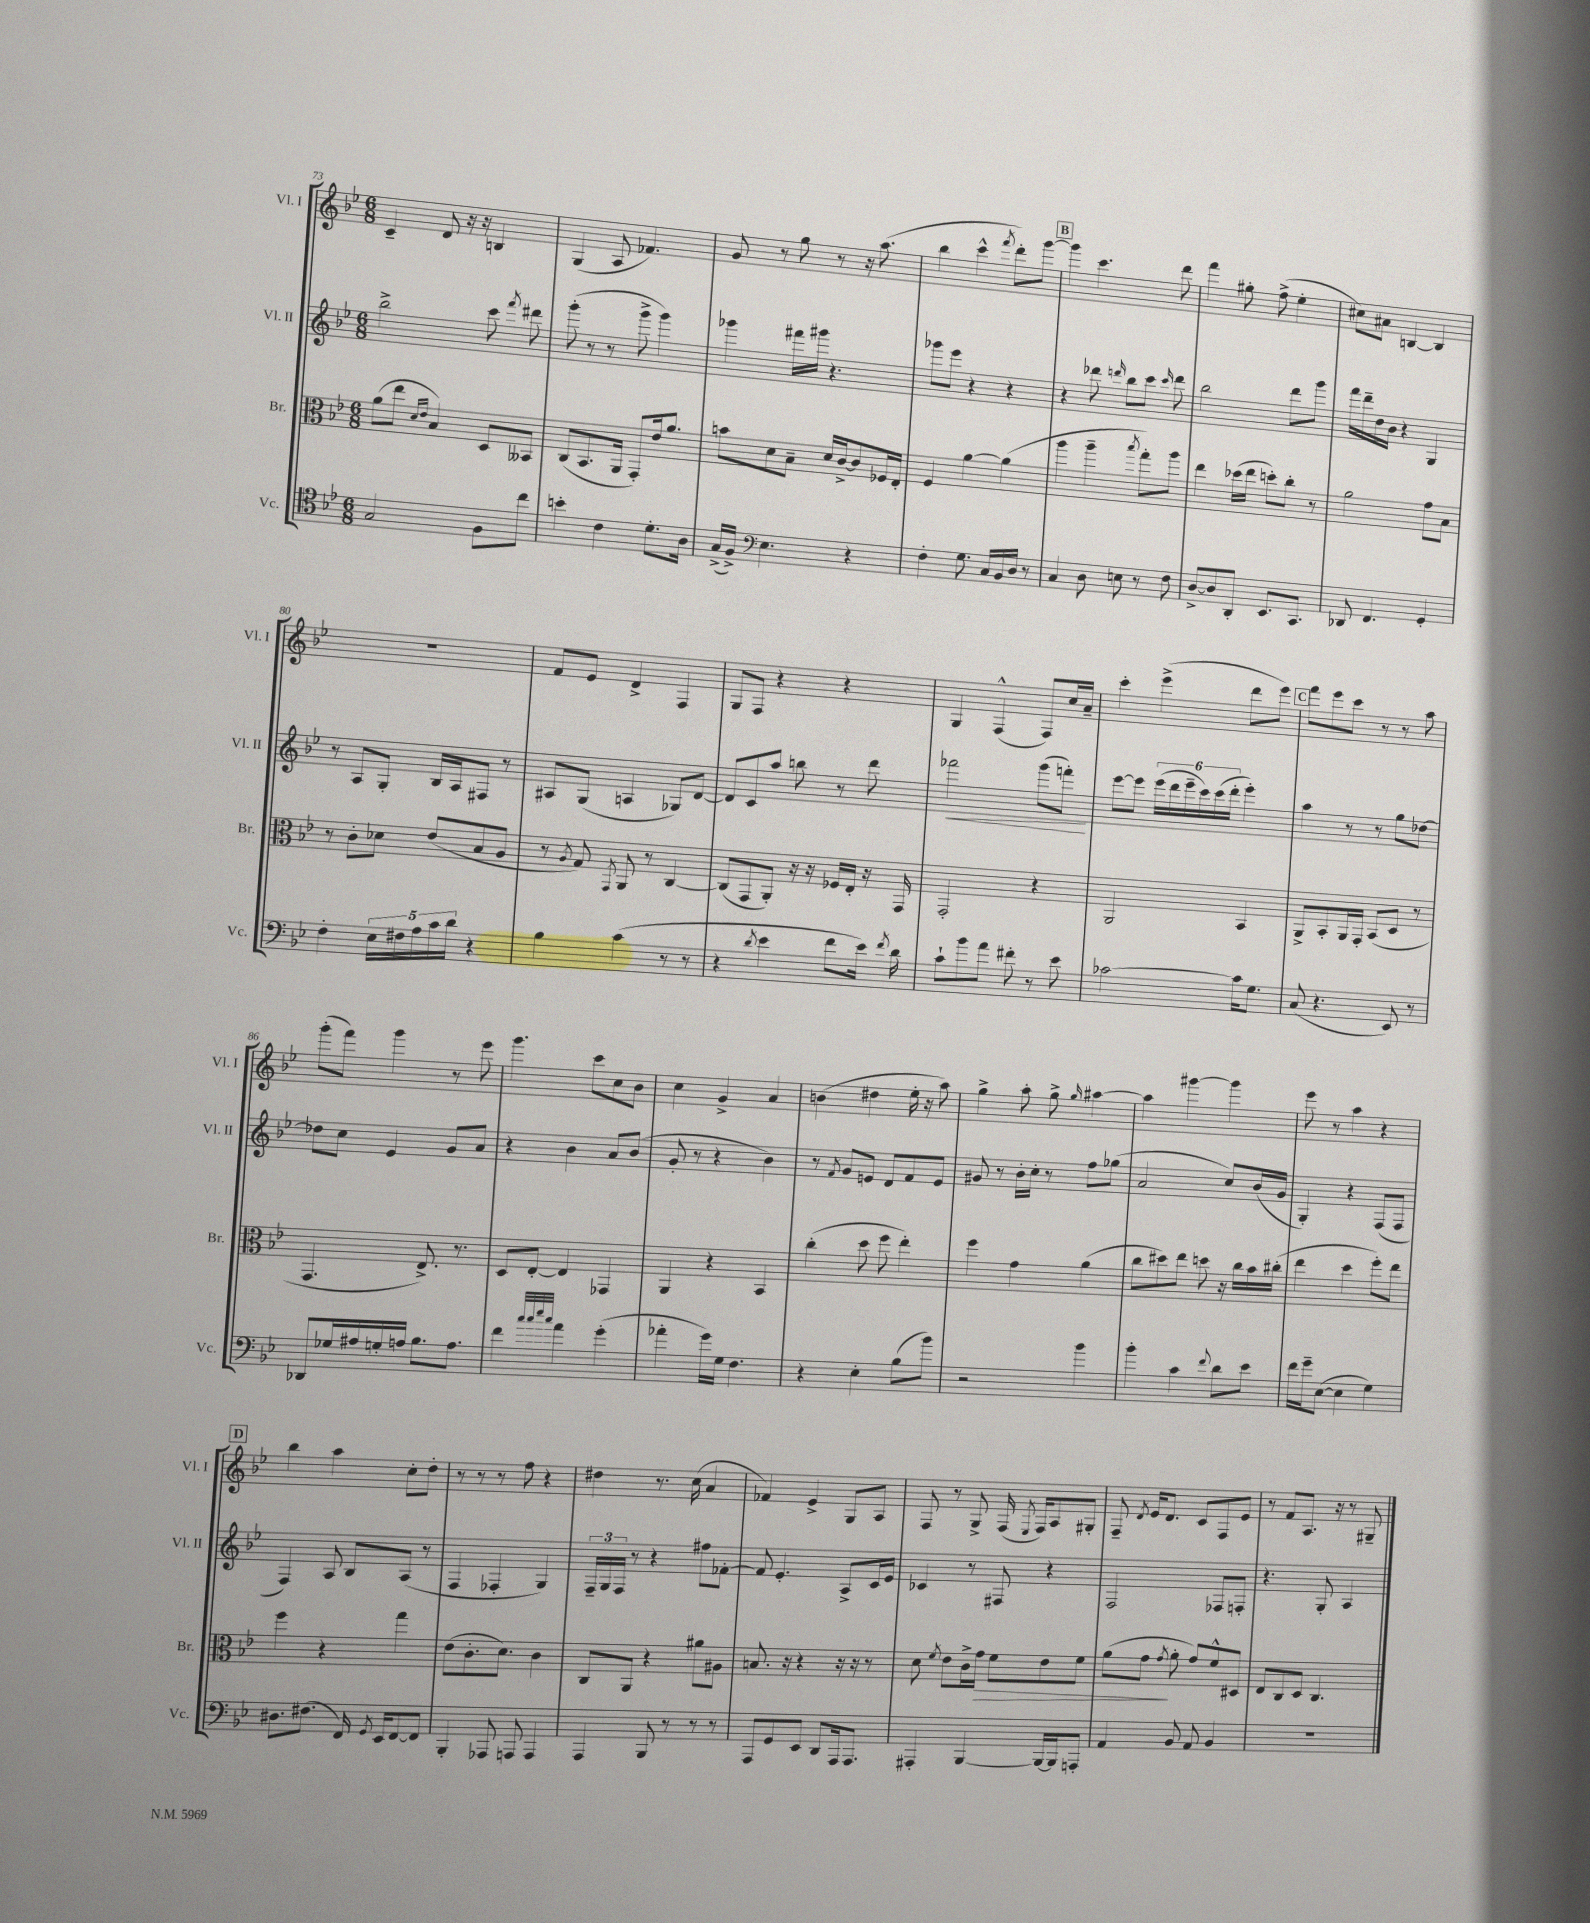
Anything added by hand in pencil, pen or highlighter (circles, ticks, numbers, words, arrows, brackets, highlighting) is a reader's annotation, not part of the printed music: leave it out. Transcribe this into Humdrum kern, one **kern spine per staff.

**kern	**kern	**dynam	**kern	**dynam	**kern
*part4	*part3	*part3	*part2	*part2	*part1
*staff4	*staff3	*staff3	*staff2	*staff2	*staff1
*I"Vc.	*I"Br.	*	*I"Vl. II	*	*I"Vl. I
*I'Vc.	*I'Br.	*	*I'Vl. II	*	*I'Vl. I
*clefC4	*clefC3	*	*clefG2	*	*clefG2
*k[b-e-]	*k[b-e-]	*	*k[b-e-]	*	*k[b-e-]
*M6/8	*M6/8	*	*M6/8	*	*M6/8
=73	=73	=73	=73	=73	=73
2G/	(8a\L	.	2bb-^\	.	4c~/
.	8ee-\J	.	.	.	.
.	16qqd/LL	.	.	.	.
.	16qqe-/JJ	.	.	.	.
.	4B-/)	.	.	.	8d/
.	.	.	.	.	16r
.	.	.	.	.	16r
8F\L	8D/L	.	8ccc\	.	4Bn/
.	.	.	8qfff/	.	.
8cc\J	8BB--X/J	.	8ddd#X\	.	.
=74	=74	=74	=74	=74	=74
4bn'\	(8C/L	.	(8ggg'\	.	(4G/
.	8.BB-/	.	8r	.	.
4c\	.	.	8r	.	8A/
.	16AA/Jk	.	.	.	.
.	8GG'/L)	.	8ggg^\	.	4.f-X/)
8.d'\L	16e-/k	.	4ggg\)	.	.
.	8.a/J	.	.	.	.
16A\Jk	.	.	.	.	.
=75	=75	=75	=75	=75	=75
(16G^/LL	8bn\L	.	4ggg-X\	.	8g/
16F^/JJ)	.	.	.	.	.
*clefF4	*	*	*	*	*
4.E-\	8d\	.	.	.	8r
.	8B-~\J	.	16fff#X\LL	.	8gg\
.	.	.	16ggg#X\JJ	.	.
.	16d/LL	.	4.r	.	8r
.	[16c^/J	.	.	.	.
4r	8c/]	.	.	.	16r
.	.	.	.	.	(8.aa\
.	16F-X/L	.	.	.	.
.	16E-'/JJ	.	.	.	.
=76	=76	=76	=76	=76	=76
4F'\	4F/	.	8ggg-X\L	.	4bb-\
.	.	.	8eee-\J	.	.
8.G\	[4a\	.	4r	.	4ccc^^\
16C/LL	.	.	.	.	.
.	.	.	.	.	8qfff/
16BB-/	(4a\]	.	4r	.	8ddd'\L)
16D/JJ	.	.	.	.	.
8r	.	.	.	.	[8ggg\J
!!LO:REH:place=s1:t=B
=77	=77	=77	=77	=77	=77
4C/	4aa\	.	4r	.	4ggg\]
8D\	4aa~\	.	8ddd-X\	.	4.ccc\
.	.	.	16qqdddn/	.	.
8En\	.	.	8bb-\L	.	.
.	8qbb-/	.	.	.	.
8r	8gg'\L)	.	8ccc\J	.	.
.	.	.	16qqccc/	.	.
8F\	8aa\J	.	8ddd\	.	8ddd\
=78	=78	=78	=78	=78	=78
[8D^/L	4ee-\	.	2bb-\	.	4fff\
8D/]	.	.	.	.	.
8DD'/J	(16dd-X\LL	.	.	.	8gg#X'\
.	16ee-\JJ	.	.	.	.
8.EE-/L	8ddn'\L)	.	.	.	(8ff^\
.	8cc'\J	.	8ddd\L	.	4ee-'\
8.CC/J	.	.	.	.	.
.	8r	.	8ggg\J	.	.
=79	=79	=79	=79	=79	=79
8DD-X/	2a\	.	16fff\LL	.	8cc#X\L)
.	.	.	16ddd~\	.	.
4.FF/	.	.	16dd\	.	8a#X\J
.	.	.	16b-\JJ	.	.
.	.	.	4r	.	[4Bn/
4GG'/	8g\L	.	4G/	.	4B/]
.	8B-\J	.	.	.	.
!!LO:LB:g=z
=80	=80	=80	=80	=80	=80
4F'\	8r	.	8r	.	2.r
.	8c'\L	.	8A/L	.	.
20E-\LL	8d-X\J	.	8G'/J	.	.
20F#X\	.	.	.	.	.
20A\	.	.	.	.	.
.	(8e-/L	.	16B-/LL	.	.
20c\	.	.	.	.	.
.	.	.	16A/J	.	.
20d\JJ	.	.	.	.	.
4r	8B-/	.	8F#X/J	.	.
.	8A/J	.	8r	.	.
=81	=81	=81	=81	=81	=81
4B-\	8r	.	8A#X/L	.	8f/L
.	8qA/	.	.	.	.
.	8G/)	.	(8G/J	.	8e-/J
.	8qGG/	.	.	.	.
(4c\	8AA/	.	4An/	.	4d^/
.	8r	.	.	.	.
8r	[4C/	.	8G-X/L)	.	4F/
8r	.	.	[8d/J	.	.
=82	=82	=82	=82	=82	=82
4r	(8C/L]	.	8d/L]	.	8G/L
.	8GG/	.	8c/	.	8F/J
8qd/	.	.	.	.	.
4e-\	8AA'/J)	.	8aa/J	.	4r
.	16r	.	8bbn\	.	.
.	16r	.	.	.	.
8f\L	16F-X/LL	.	8r	.	4r
.	16E-'/JJ	.	.	.	.
16e-\Jk)	16r	.	8ddd\	.	.
8qf/	.	.	.	.	.
16d\	16GG/	.	.	.	.
=83	=83	=83	=83	=83	=83
!	!	!	!	!LO:HP:b	!
8c`\L	2GG'/	.	2fff-X\	<	4G/
8b-\	.	.	.	.	.
8a\J	.	.	.	.	(4F^^/
8f#X'\	.	.	.	.	.
8r	4r	.	(8ggg\L	.	8F/L)
8e-\	.	.	8fffn'\J)	.	16cc/L
.	.	.	.	.	16a~/JJ
.	.	.	.	[	.
=84	=84	=84	=84	=84	=84
[2c-X\	2AA/	.	[8eee-\L	.	4ccc'\
.	.	.	8eee-\J]	.	.
.	.	.	(24eee-\LL	.	(4eee-^\
.	.	.	24ddd\	.	.
.	.	.	24eee-~\	.	.
.	.	.	24ccc\)	.	.
.	.	.	(24ccc\	.	.
.	.	.	24ddd'\JJ	.	.
16c-\KL]	4BB-/	.	4eee-'\)	.	8ddd\L
8.G\J	.	.	.	.	.
.	.	.	.	.	8eee-\J)
!!LO:REH:place=s1:t=C
=85	=85	=85	=85	=85	=85
(8C/	8AA^/L	.	4aa\	.	8fff\L
4.r	8BB-'/	.	.	.	8eee-\
.	16AA/L	.	8r	.	8ccc\J
.	16GG'/JJ	.	.	.	.
.	(8BB-/L	.	8r	.	8r
8EE-/)	8D/J	.	8gg\L	.	8r
8r	8r	.	[8dd-X\J	.	8aa\
!!LO:LB:g=z
=86	=86	=86	=86	=86	=86
8DD-X/L	4.GG/	.	8dd-X\L]	.	(8ggg'\L
16G-X/L	.	.	8cc\J	.	8fff\J)
16A#X/	.	.	.	.	.
16Gn'/	.	.	4e-/	.	4ggg\
16An/JJ	.	.	.	.	.
8.B-\L	8.E-^/)	.	.	.	.
.	.	.	8g/L	.	8r
8.A\J	8.r	.	.	.	.
.	.	.	8a/J	.	8eee-\
=87	=87	=87	=87	=87	=87
4f\	8D/L	.	4r	.	4.ggg\
.	[8E-'/J	.	.	.	.
32qqcc/LLL	.	.	.	.	.
32qqcc/	.	.	.	.	.
32qqee-/	.	.	.	.	.
32qqcc/JJJ	.	.	.	.	.
4a\	4E-/]	.	4b-\	.	.
.	.	.	.	.	8ccc\L
(4g'\	4GG-X/	.	8a/L	.	8cc\
.	.	.	(8b-/J	.	8b-\J
=88	=88	=88	=88	=88	=88
4a-X'\	4AA/	.	8g'/	.	4cc\
.	.	.	8r	.	.
16g\LL)	4r	.	4r	.	4g^/
16G\JJ	.	.	.	.	.
4.F\	.	.	.	.	.
.	4BB-/	.	4b-\)	.	4a/
=89	=89	=89	=89	=89	=89
4r	(4cc'\	.	8r	.	(4bn\
.	.	.	8qf/	.	.
.	.	.	8g/L	.	.
4E-'\	8dd\	.	8en/J	.	4dd#X\
.	8ff\	.	8d/L	.	.
(8B-\L	4ee-'\)	.	8f/	.	16ee-'\
.	.	.	.	.	16r
8b-\J)	.	.	8e/J	.	8aa\)
=90	=90	=90	=90	=90	=90
2r	4ff\	.	8g#X/	.	4gg^\
.	.	.	8r	.	.
.	4g\	.	16b-'\LL	.	8aa'\
.	.	.	16cc'\JJ	.	.
.	.	.	8r	.	8gg^\
.	.	.	.	.	16qqgg/
4b-\	(4a\	.	8ff\L	.	[4aa#X\
.	.	.	(8gg-X\J	.	.
=91	=91	=91	=91	=91	=91
4b-'\	8cc\L	.	2a/	.	4aa#\]
.	8dd#X\)	.	.	.	.
4c\	8ee-\J	.	.	.	[4ggg#X\
.	8ddn\	.	.	.	.
8qqf/	.	.	.	.	.
8d\L	16r	.	8cc/L)	.	4ggg#\]
.	16cc\LL	.	.	.	.
8e-\J	16b-\	.	(16b-/L	.	.
.	(16cc#X'\JJ	.	16g/JJ	.	.
=92	=92	=92	=92	=92	=92
16f\LL	4ee-\	.	4G'/)	.	8eee-\
16g~\J	.	.	.	.	.
([8E-\J	.	.	.	.	8r
4E-\]	4dd\	.	4r	.	4aa\
4G\)	8ff'\L)	.	(8F/L	.	4r
.	8ee-\J	.	8F/J	.	.
!!LO:LB:g=z
!!LO:REH:place=s1:t=D
=93	=93	=93	=93	=93	=93
8.D#X\L	4ff\	.	4F/)	.	4bb-\
(8.F#X\J	.	.	.	.	.
.	4r	.	8A/	.	4aa\
16FF/)	.	.	8B-/L	.	.
8qGG/	.	.	.	.	.
16EE-/KL	.	.	.	.	.
[8FF/	4gg\	.	(8A/J	.	8cc'\L
8FF/J]	.	.	8r	.	8dd'\J
=94	=94	=94	=94	=94	=94
4BBB-'/	(8e-\L	.	4F/	.	8r
.	8.c'\	.	.	.	8r
8AAA-X/	.	.	4F-X'/	.	8r
.	8.d\J)	.	.	.	.
8AAAn/	.	.	.	.	8ff\
4AAA/	4c\	.	4G/)	.	4r
=95	=95	=95	=95	=95	=95
4AAA/	8C/L	.	24F~/LL	.	4dd#X\
.	.	.	24G/	.	.
.	.	.	24F/JJ	.	.
.	8AA/J	.	8r	.	.
8BBB-/	4r	.	4r	.	8.r
8r	.	.	.	.	.
.	.	.	.	.	(16cc\
8r	8a#X\L	.	8ff#X\L	.	4a/
8r	8A#X\J	.	[8f-X'\J	.	.
=96	=96	=96	=96	=96	=96
8AAA/L	8.Bn/	.	8f-/]	.	4f-X/)
8GG/	.	.	4.e-'/	.	.
.	16r	.	.	.	.
8EE-/J	4r	.	.	.	4e-^/
8DD/L	.	.	.	.	.
16AAA/k	16r	.	8A^/L	.	8G/L
8.AAA/J	16r	.	.	.	.
.	8r	.	16c/L	.	8A/J
.	.	.	16e-/JJ	.	.
=97	=97	=97	=97	=97	=97
4AAA#X'/	8d\	.	4c-X/	.	8F/
.	8qf/	.	.	.	.
.	8e-\L	.	.	.	8r
[4BBB-/	16c^\L	.	8r	.	8G^/
!	!	!LO:HP:b	!	!	!
.	16g\JJ	>	.	.	.
.	8f\L	.	8F#X/	.	(16F/
.	.	.	.	.	8qE-/
.	.	.	.	.	16F/KL)
16BBB-/LL_	8e-\	.	4r	.	8A/
16BBB-/J]	.	.	.	.	.
8AAAn'/J	8f\J	.	.	.	8G#X'/J
=98	=98	=98	=98	=98	=98
4AA/	(8a\L	.	2F/	.	8F~/
.	.	.	.	.	8qd/
.	8g\J	.	.	.	16e-/KL
.	.	.	.	.	8.d/J
.	8qg/	.	.	.	.
8BB-/	8a'\	]	.	.	.
8AA/	8g/L)	.	.	.	8c/L
4BB-/	8f^^/	.	8F-X/L	.	8F/
.	8D#X/J	.	8Fn'/J	.	8e-/J
=99	=99	=99	=99	=99	=99
2.r	8E-/L	.	4.r	.	8r
.	8C/	.	.	.	8f/L
.	8D/J	.	.	.	8.A/J
.	4.C/	.	8G'/	.	.
.	.	.	.	.	16r
.	.	.	4A/	.	8r
.	.	.	.	.	8G#X~/
==	==	==	==	==	==
*-	*-	*-	*-	*-	*-
